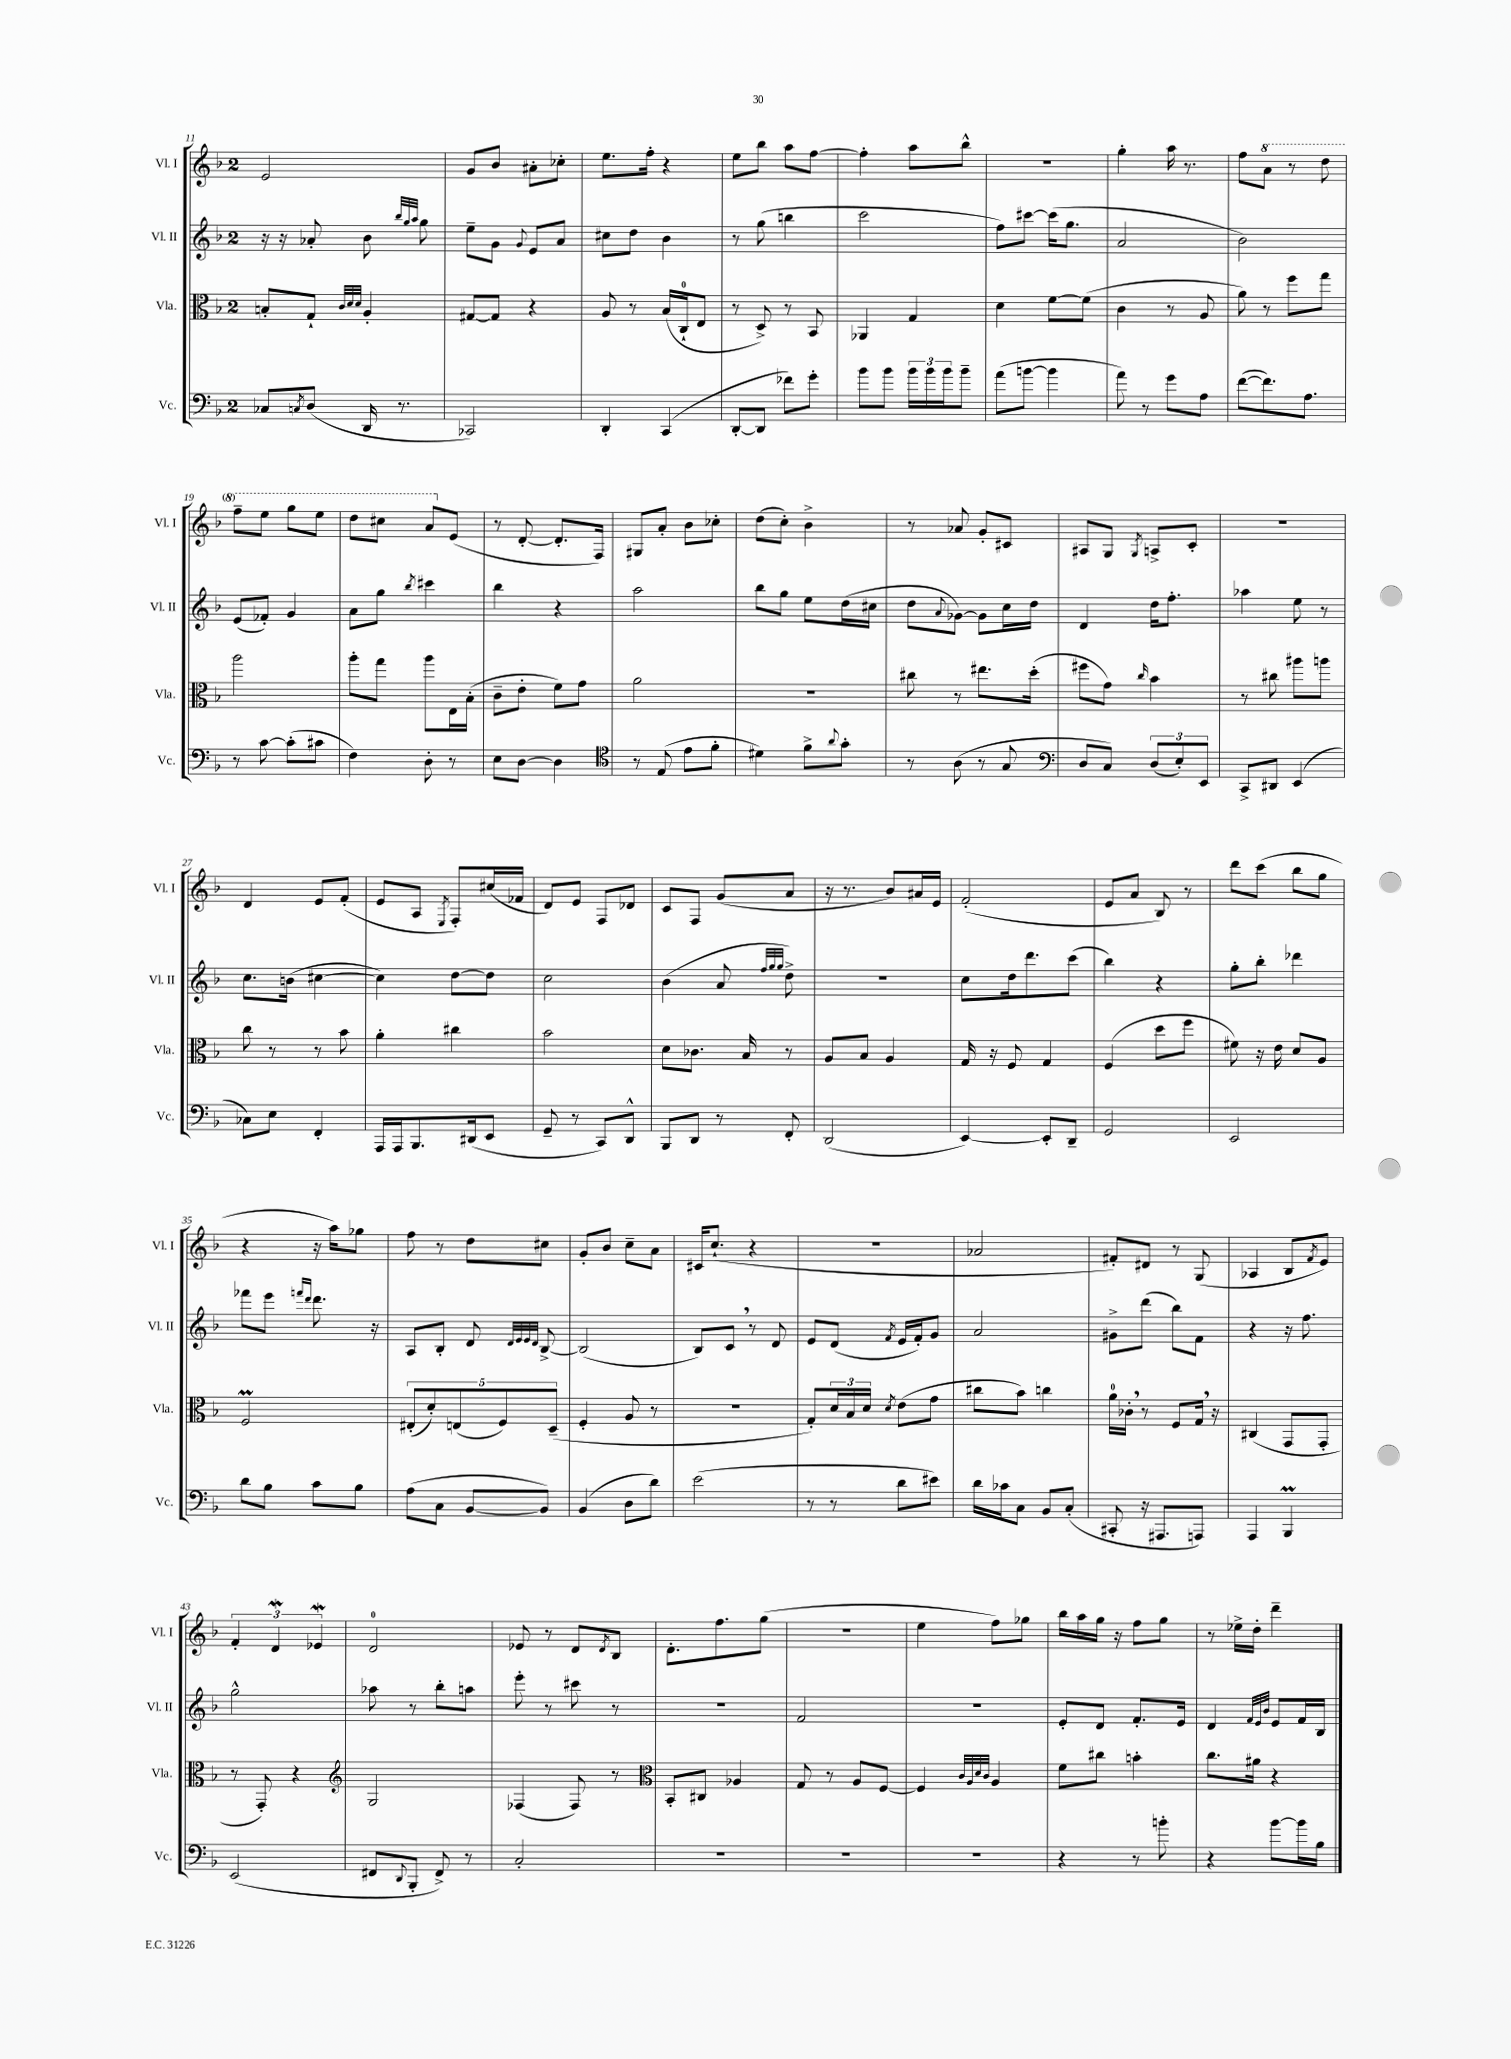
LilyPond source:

<<
\new StaffGroup <<
\new Staff = "s0" \with { instrumentName = "Vl. I" shortInstrumentName = "Vl. I" } {
    \clef treble \key f \major \once \override Staff.TimeSignature.style = #'single-digit \time 2/4
    e'2 |
    g'8 bes'8 ais'8-. ces''8-. |
    e''8. f''16-. r4 |
    e''8 bes''8 a''8 f''8~ |
    f''4-. a''8 bes''8-^ |
    R2 |
    g''4-. a''16 r8. |
    f''8 \ottava #1 a''8 r8 d'''8 |
    f'''8-- e'''8 g'''8 e'''8 |
    d'''8 cis'''8 a''8 \ottava #0 e'8( |
    r8 d'8~-. d'8.-. f16) |
    gis8 a'8-. bes'8 ces''8-. |
    d''8( c''8-.) bes'4-> |
    r8 aes'8 g'8-. cis'8 |
    ais8 g8 \acciaccatura { g8 } a8-> c'8-. |
    r2 |
    d'4 e'8 f'8-.( |
    e'8 a8 \acciaccatura { e8 } f8-.) cis''16( fes'16 |
    d'8) e'8 f8 des'8 |
    c'8 f8 g'8( a'8 |
    r16 r8. bes'8) ais'16 e'16 |
    f'2-.( |
    e'8 a'8 bes8) r8 |
    d'''8 c'''8( bes''8 g''8 |
    r4 r16 a''16) ges''8 |
    f''8 r8 d''8 cis''8 |
    g'8-. bes'8 c''8-- a'8 |
    cis'16 c''8.-!( r4 |
    r2 |
    aes'2 |
    fis'8-.) dis'8 r8 g8( |
    aes4 bes8 \acciaccatura { f'8 } e'8) |
    \tuplet 3/2 { f'4-. d'4\mordent ees'4\mordent } |
    d'2-0 |
    ees'8 r8 d'8 \acciaccatura { d'8 } bes8 |
    d'8.-. f''8. g''8( |
    r2 |
    e''4 f''8) ges''8 |
    bes''16 a''16 g''16 r16 f''8 g''8 |
    r8 ees''16-> d''16-. d'''4-- \bar "|." |
}
\new Staff = "s1" \with { instrumentName = "Vl. II" shortInstrumentName = "Vl. II" } {
    \clef treble \key f \major \once \override Staff.TimeSignature.style = #'single-digit \time 2/4
    r16 r16 aes'8-. bes'8 \grace { bes''32 g''32 a''32 } g''8 |
    e''8-- g'8 \appoggiatura { g'8 } e'8 a'8 |
    cis''8 d''8 bes'4 |
    r8 g''8( b''4 |
    c'''2 |
    f''8) cis'''8~ cis'''16( g''8. |
    a'2 |
    bes'2) |
    e'8( fes'8-.) g'4 |
    a'8 g''8 \acciaccatura { bes''8 } cis'''4 |
    bes''4 r4 |
    a''2 |
    bes''8 g''8 e''8 d''16( cis''16 |
    d''8 \appoggiatura { a'8 } ges'8~) ges'8 c''16 d''16 |
    d'4 d''16 f''8.-. |
    aes''4 e''8 r8 |
    c''8. b'16( cis''4~ |
    cis''4) d''8~ d''8 |
    c''2 |
    bes'4( a'8 \grace { f''32 g''32 g''32 } d''8->) |
    r2 |
    c''8 d''16 d'''8. c'''8( |
    bes''4) r4 |
    g''8-. bes''8-. des'''4 |
    fes'''8 e'''8 \grace { f'''16 d'''16 } d'''8. r16 |
    a8 bes8-. d'8 \grace { d'32 e'32 e'32 d'32 } bes8~-> |
    bes2( |
    bes8) c'8 \breathe r8 d'8 |
    e'8 d'8( \acciaccatura { f'8 } e'16 f'16-.) g'8 |
    a'2 |
    gis'8-> d'''8( bes''8) f'8 |
    r4 r16 f''8. |
    g''2-^ |
    aes''8 r8 bes''8-. a''8 |
    e'''8-. r8 cis'''8 r8 |
    R2 |
    f'2 |
    r2 |
    e'8-. d'8 f'8.-. e'16 |
    d'4 \grace { f'32 e'32 bes'32 } e'8 f'16 bes16 \bar "|." |
}
\new Staff = "s2" \with { instrumentName = "Vla." shortInstrumentName = "Vla." } {
    \clef alto \key f \major \once \override Staff.TimeSignature.style = #'single-digit \time 2/4
    b8-. g8-! \grace { c'32 d'32 d'32 } a4-. |
    gis8~ gis8 r4 |
    a8 r8 bes16( c16-0-! e8 |
    r8 d8->) r8 bes,8 |
    aes,4 g4 |
    d'4 f'8~ f'8( |
    c'4 r8 a8 |
    a'8) r8 f''8 g''8 |
    a''2 |
    a''8-. g''8 a''8 e16 bes16-.( |
    c'8-- e'8-. f'8) g'8 |
    a'2 |
    r2 |
    cis''8 r8 eis''8. d''16-.( |
    fis''8 g'8) \grace { c''16 } bes'4 |
    r8 cis''8 ais''8 a''8 |
    c''8 r8 r8 bes'8 |
    a'4-. cis''4 |
    bes'2 |
    d'8 ces'8. bes16 r8 |
    a8 bes8 a4 |
    g16 r16 f8 g4 |
    f4( d''8 f''8 |
    fis'8) r16 e'16 d'8 a8 |
    f2\prall |
    \tuplet 5/4 { eis8-.( d'8-.) e8( f8) d8--( } |
    f4-. a8 r8 |
    r2 |
    g8-.) \tuplet 3/2 { d'16 bes16 d'16 } \acciaccatura { d'8 } e'8( g'8 |
    cis''8 bes'8) c''4 |
    a'16-0 ces'16-. \breathe r8 f8 g16 \breathe r16 |
    cis4( g,8 g,8-. |
    r8 g,8-.) r4 |
    \clef treble g2 |
    fes4( fes8) r8 |
    \clef alto bes,8-. cis8 aes4 |
    g8 r8 a8 f8~ |
    f4 \grace { c'32 a32 d'32 c'32 } a4 |
    f'8 cis''8 b'4-. |
    c''8. ais'16 r4 \bar "|." |
}
\new Staff = "s3" \with { instrumentName = "Vc." shortInstrumentName = "Vc." } {
    \clef bass \key f \major \once \override Staff.TimeSignature.style = #'single-digit \time 2/4
    ces8 \acciaccatura { c8 } d8( d,16 r8. |
    ces,2) |
    d,4-. c,4( |
    d,8~-. d,8 fes'8) g'8-. |
    bes'8 bes'8 \tuplet 3/2 { bes'16 bes'16 bes'16 } bes'8-- |
    a'8( b'8~ b'4 |
    a'8) r8 g'8 a8 |
    f'8~( f'8.) a8. |
    r8 c'8~ c'8-.( cis'8 |
    f4) d8-. r8 |
    e8 d8~ d4 |
    \clef tenor r8 e8( e'8 f'8-. |
    dis'4) f'8-> \appoggiatura { a'8 } g'8-. |
    r8 a8( r8 g8 |
    \clef bass d8 c8) \tuplet 3/2 { d8( e8-.) e,8 } |
    c,8-> dis,8 e,4( |
    ces8) e8 f,4-. |
    a,,16 a,,16 bes,,8. dis,16( e,8 |
    g,8-- r8 c,8) d,8-^ |
    bes,,8 d,8 r8 f,8-. |
    d,2( |
    e,4~) e,8-. d,8-- |
    g,2 |
    e,2 |
    d'8 bes8 c'8 bes8 |
    a8( c8 bes,8~ bes,8) |
    bes,4( d8 d'8) |
    e'2( |
    r8 r8 d'8 eis'8) |
    d'16 ces'16 c8 bes,8 c8-.( |
    cis,8-. r16 ais,,8. a,,8) |
    a,,4 bes,,4\prall |
    e,2( |
    fis,8 \appoggiatura { d,8 } bes,,8-. fis,8->) r8 |
    c2-. |
    R2 |
    R2 |
    R2 |
    r4 r8 b'8-. |
    r4 bes'8~ bes'16 bes16 \bar "|." |
}
>>
>>
\layout { \context { \Score currentBarNumber = #11 } }
